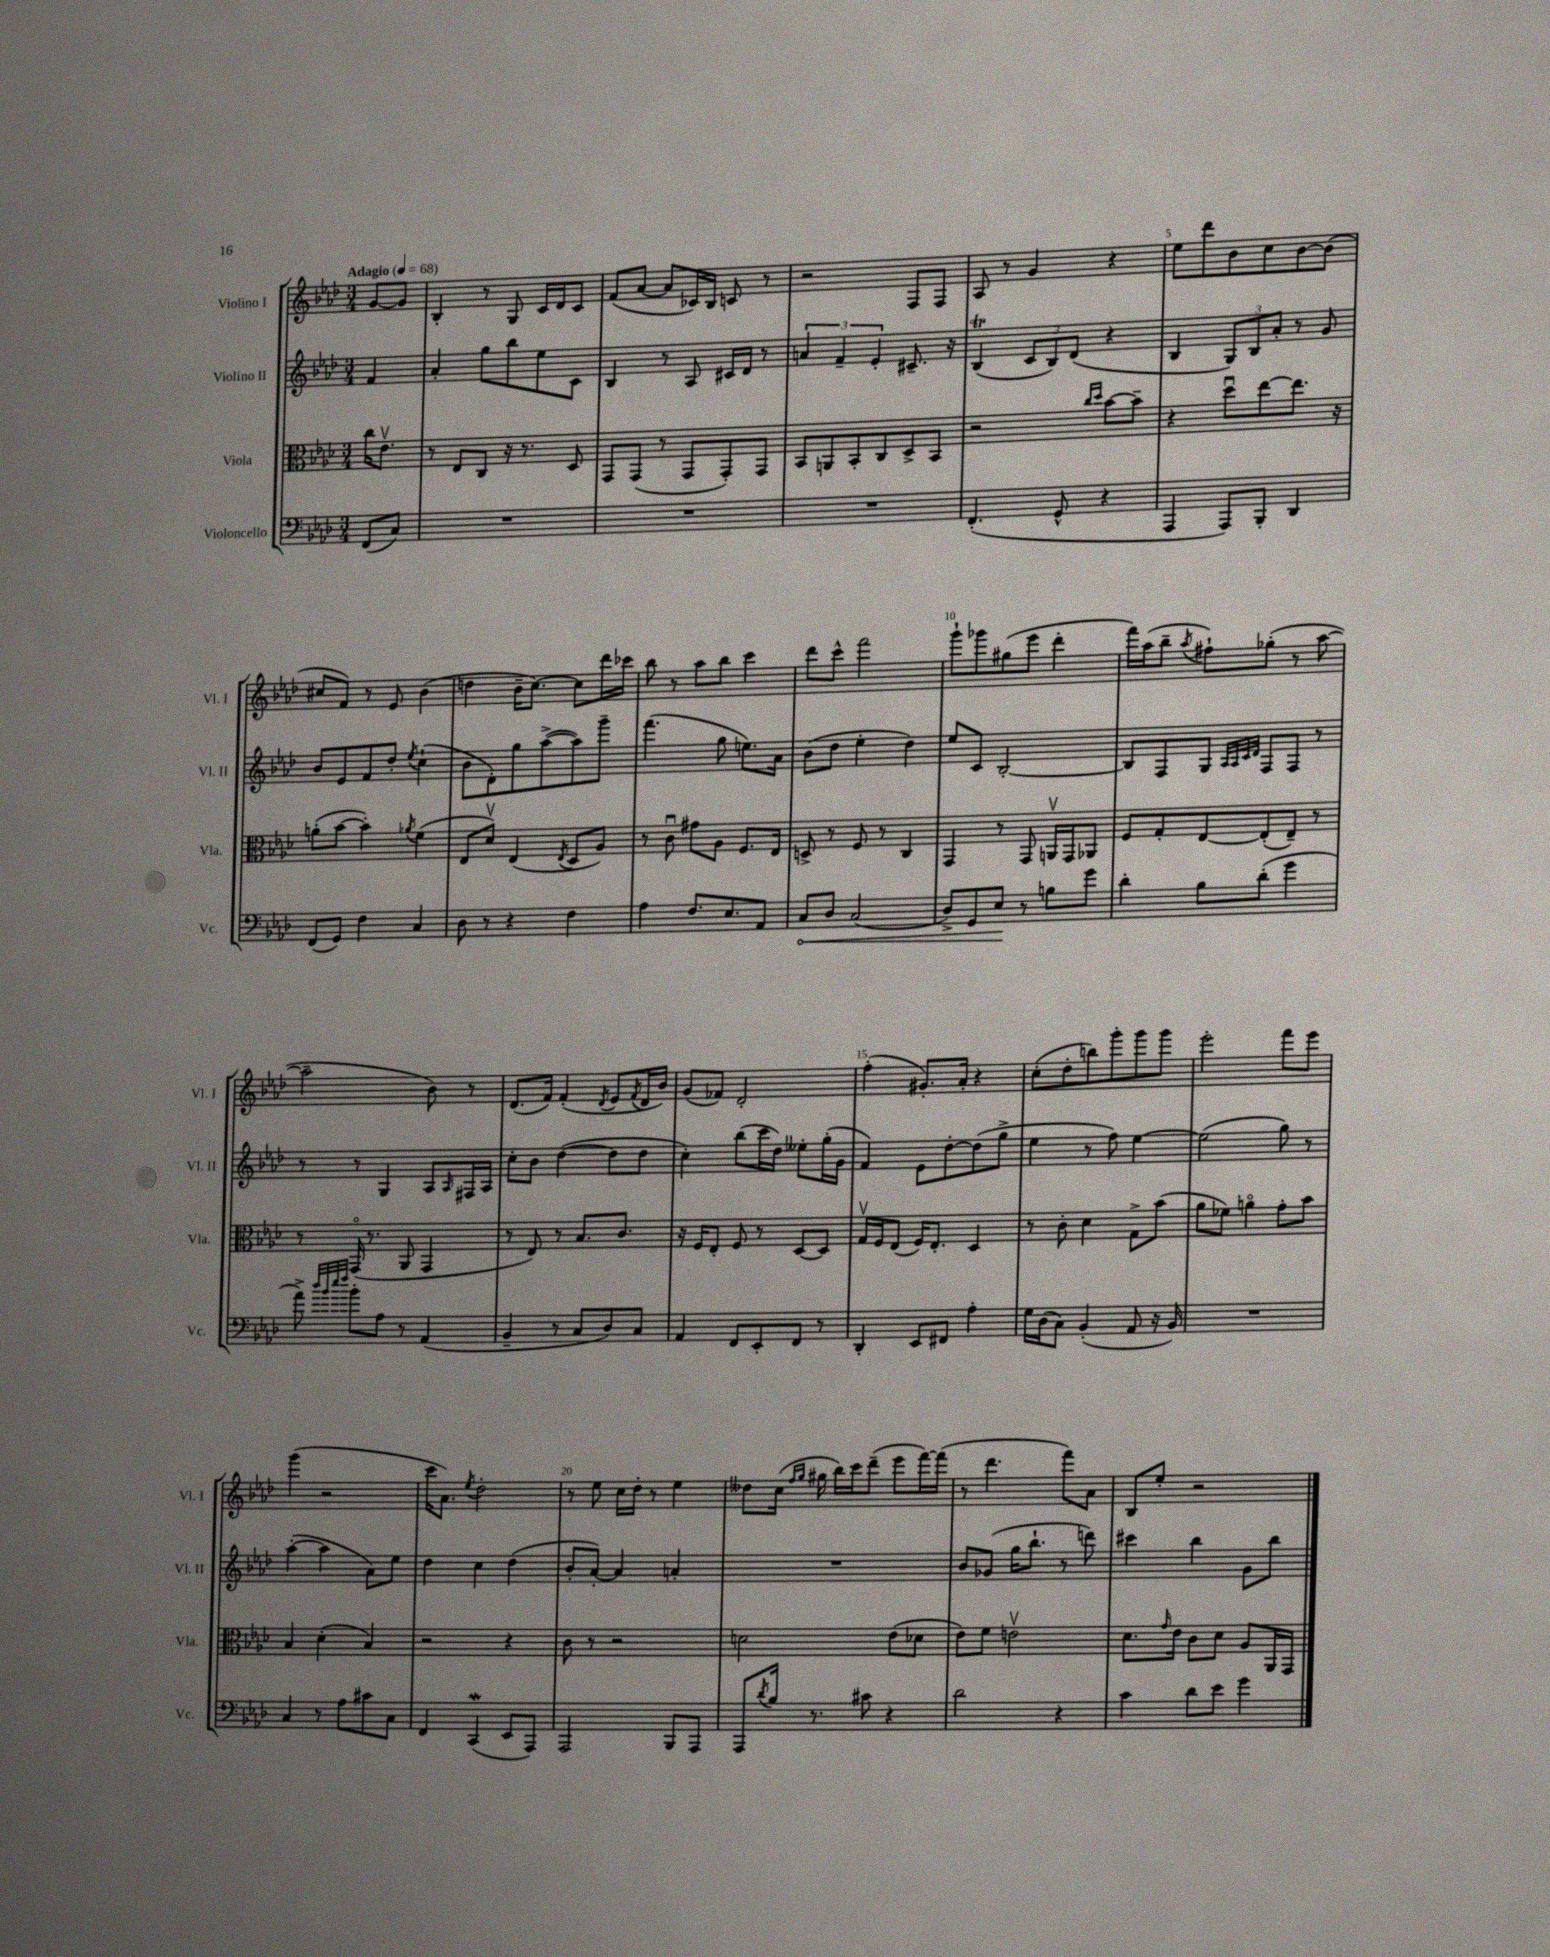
<<
\new StaffGroup <<
\new Staff = "s0" \with { instrumentName = "Violino I" shortInstrumentName = "Vl. I" } {
    \clef treble \key aes \major \numericTimeSignature \time 3/4 \partial 4 \tempo "Adagio" 4 = 68
    g'8~ g'8 |
    bes4-. r8 g8 c'16 des'16 c'8 |
    f'8( aes'8~ aes'8 ces'16) bes16 c'8 r8 |
    r2 f8 f8 |
    aes8 r8 g'4 r4 |
    ees''8 des'''8 bes'8 c''8 bes'8~ bes'8( |
    cis''8 f'8) r8 ees'8 bes'4( |
    d''4 bes'16-- c''8.~) c''8 des'''16 ces'''16 |
    bes''8 r8 aes''8 bes''8 c'''4 |
    des'''8 c'''8-^ f'''2 |
    g'''8-! ges'''8 gis''8( ees'''8 des'''4-. |
    f'''16) aes''16( bes''8-- \acciaccatura { aes''8 } fis''8-!) ges''8-.( r8 aes''8~ |
    aes''2-- bes'8) r8 |
    des'8.( f'16) f'4-.( \acciaccatura { des'8 } ees'8 \acciaccatura { f'8 } des'16 bes'16) |
    g'8( fes'8) des'2-. |
    f''4-.( gis'8.-.) aes'16-. r4 |
    c''8-.( des''8-. b''8) g'''8-. g'''8 g'''8 |
    ees'''2-. f'''8 ees'''8 |
    g'''4( r2 |
    c'''16 aes'8.) \acciaccatura { ees''8 } des''2-. |
    r8 ees''8 c''16 des''16-. r8 ees''4 |
    deses''8 c''16( \grace { f''16 g''16 } gis''16 bes''16) c'''16 des'''8--( ees'''8 f'''16~) f'''16( |
    r8 des'''4. f'''8) aes'8 |
    bes8 ees''8-. r2 \bar "|." |
}
\new Staff = "s1" \with { instrumentName = "Violino II" shortInstrumentName = "Vl. II" } {
    \clef treble \key aes \major \numericTimeSignature \time 3/4 \partial 4
    f'4 |
    aes'4-. g''8 bes''8 ees''8 c'8 |
    bes4 r8 aes8 cis'16 des'16 r8 |
    \tuplet 3/2 { a'4 f'4-- ees'4-. } cis'8.-- r16 |
    bes4\trill( \tuplet 3/2 { c'8 bes8) des'8( } r4 |
    bes4 \tuplet 3/2 { g8) bes8 aes'8-. } r8 g'8 |
    bes'8 ees'8 f'8 des''8-. \acciaccatura { ees''8 } c''4-!( |
    bes'8 des'8-.) g''8 aes''8~->( aes''8) g'''8-- |
    f'''4.( g''8 e''8.) aes'16 |
    bes'8( des''8 ees''4-. des''4) |
    ees''8 c'8 bes2~-. |
    bes8 f8 g8 \grace { aes32 aes32 c'32 des'32 } f8 f8 r8 |
    r8 r8 g4 aes8 \grace { aes16 } fis16 aes16 |
    c''8-. bes'8 des''4~( des''8 des''8 |
    c''4-.) bes''8( c'''16 des''16) eeses''8-. g''16-.( g'16 |
    f'4) ees'8 des''8~-. des''8( g''8-> |
    ees''4 r8 f''8) ees''4~ |
    ees''2( g''8) r8 |
    aes''4~-.( aes''4 aes'8) ees''8 |
    des''4 c''4 des''4( |
    bes'8-. aes'8~-.) aes'4 a'4-. |
    R2. |
    bes'8 ges'8( g''16 bes''8.-! r8 d'''8) |
    cis'''4 bes''4 g'8 bes''8 \bar "|." |
}
\new Staff = "s2" \with { instrumentName = "Viola" shortInstrumentName = "Vla." } {
    \clef alto \key aes \major \numericTimeSignature \time 3/4 \partial 4
    c''16 ees'8.\upbow |
    r8 ees8 c8 r16 r8. des8 |
    g,8 g,8( r8 g,8 g,8-.) g,8 |
    bes,8 a,8 bes,8-. c8 des8-> bes,8 |
    r2 \grace { c''16 des''16 } bes'8~ bes'8-- |
    r4 des''8\downbow ees''8~ ees''8. r16 |
    a'8-.( bes'8~ bes'4-.) \acciaccatura { aes'8 } f'4( |
    ees8 des'8\upbow) ees4( \acciaccatura { ees8 } des8 aes8) |
    r8 c'8\downbow gis'8 aes8 f8. ees16 |
    d8-> r8 f8 r8 c4 |
    g,4 r8 g,8 a,16\upbow g,16 aes,8 |
    f8 g8-. ees8~ ees8-.( ees8--) r8 |
    r8 g,16\flageolet( r8. aes,8 g,4 |
    r8 ees8) r8 bes8. c'8. |
    r16 f16 ees8-. f8 r8 des8~ des8 |
    g16\upbow f16 ees8( f16) ees8.-. des4 |
    r8 c'8-. des'4 g8-> bes'8( |
    aes'8 fes'8) a'4\flageolet g'8-. bes'8 |
    bes4 des'4-.( bes4) |
    r2 r4 |
    c'8 r8 r2 |
    d'2 ees'8( des'8 |
    ees'8) f'8 e'2\upbow |
    des'8. \grace { g'16 } ees'16 c'8 des'8 aes8 aes,16 g,16 \bar "|." |
}
\new Staff = "s3" \with { instrumentName = "Violoncello" shortInstrumentName = "Vc." } {
    \clef bass \key aes \major \numericTimeSignature \time 3/4 \partial 4
    f,8( c8) |
    R2. |
    R2. |
    R2. |
    f,4.-.( g,8-^ r4 |
    aes,,4 aes,,8) bes,,8-. des,4 |
    f,8( g,8) f4 c4 |
    des8 r8 r4 f4 |
    aes4 f8. ees8. aes,8 |
    \once \override Hairpin.circled-tip = ##t c8\< des8 c2( |
    des8->) g,8 ees8\! r8 b8 g'8 |
    des'4-. bes8 des'8-.( g'4 |
    aes'8->) \grace { des''32 bes'32 ees''32 f''32 } bes'8-. aes8 r8 aes,4( |
    bes,4-- r8 c8 des8) c8 |
    aes,4 f,8 ees,8-. f,8 r8 |
    des,4-. ees,8 fis,8 aes4-. |
    g16 des16( c8) bes,4-.( aes,8 r16 bes,16) |
    R2. |
    c4 r8 aes8 cis'8 c8 |
    f,4 c,4\mordent( ees,8 aes,,8) |
    aes,,2 bes,,8 aes,,8 |
    aes,,8 \acciaccatura { des'8 } bes16 r8. cis'8 r4 |
    des'2 r4 |
    c'4 des'8 ees'8 g'4 \bar "|." |
}
>>
>>
\layout { \context { \Score \override BarNumber.break-visibility = ##(#f #t #t) barNumberVisibility = #(every-nth-bar-number-visible 5) } }
